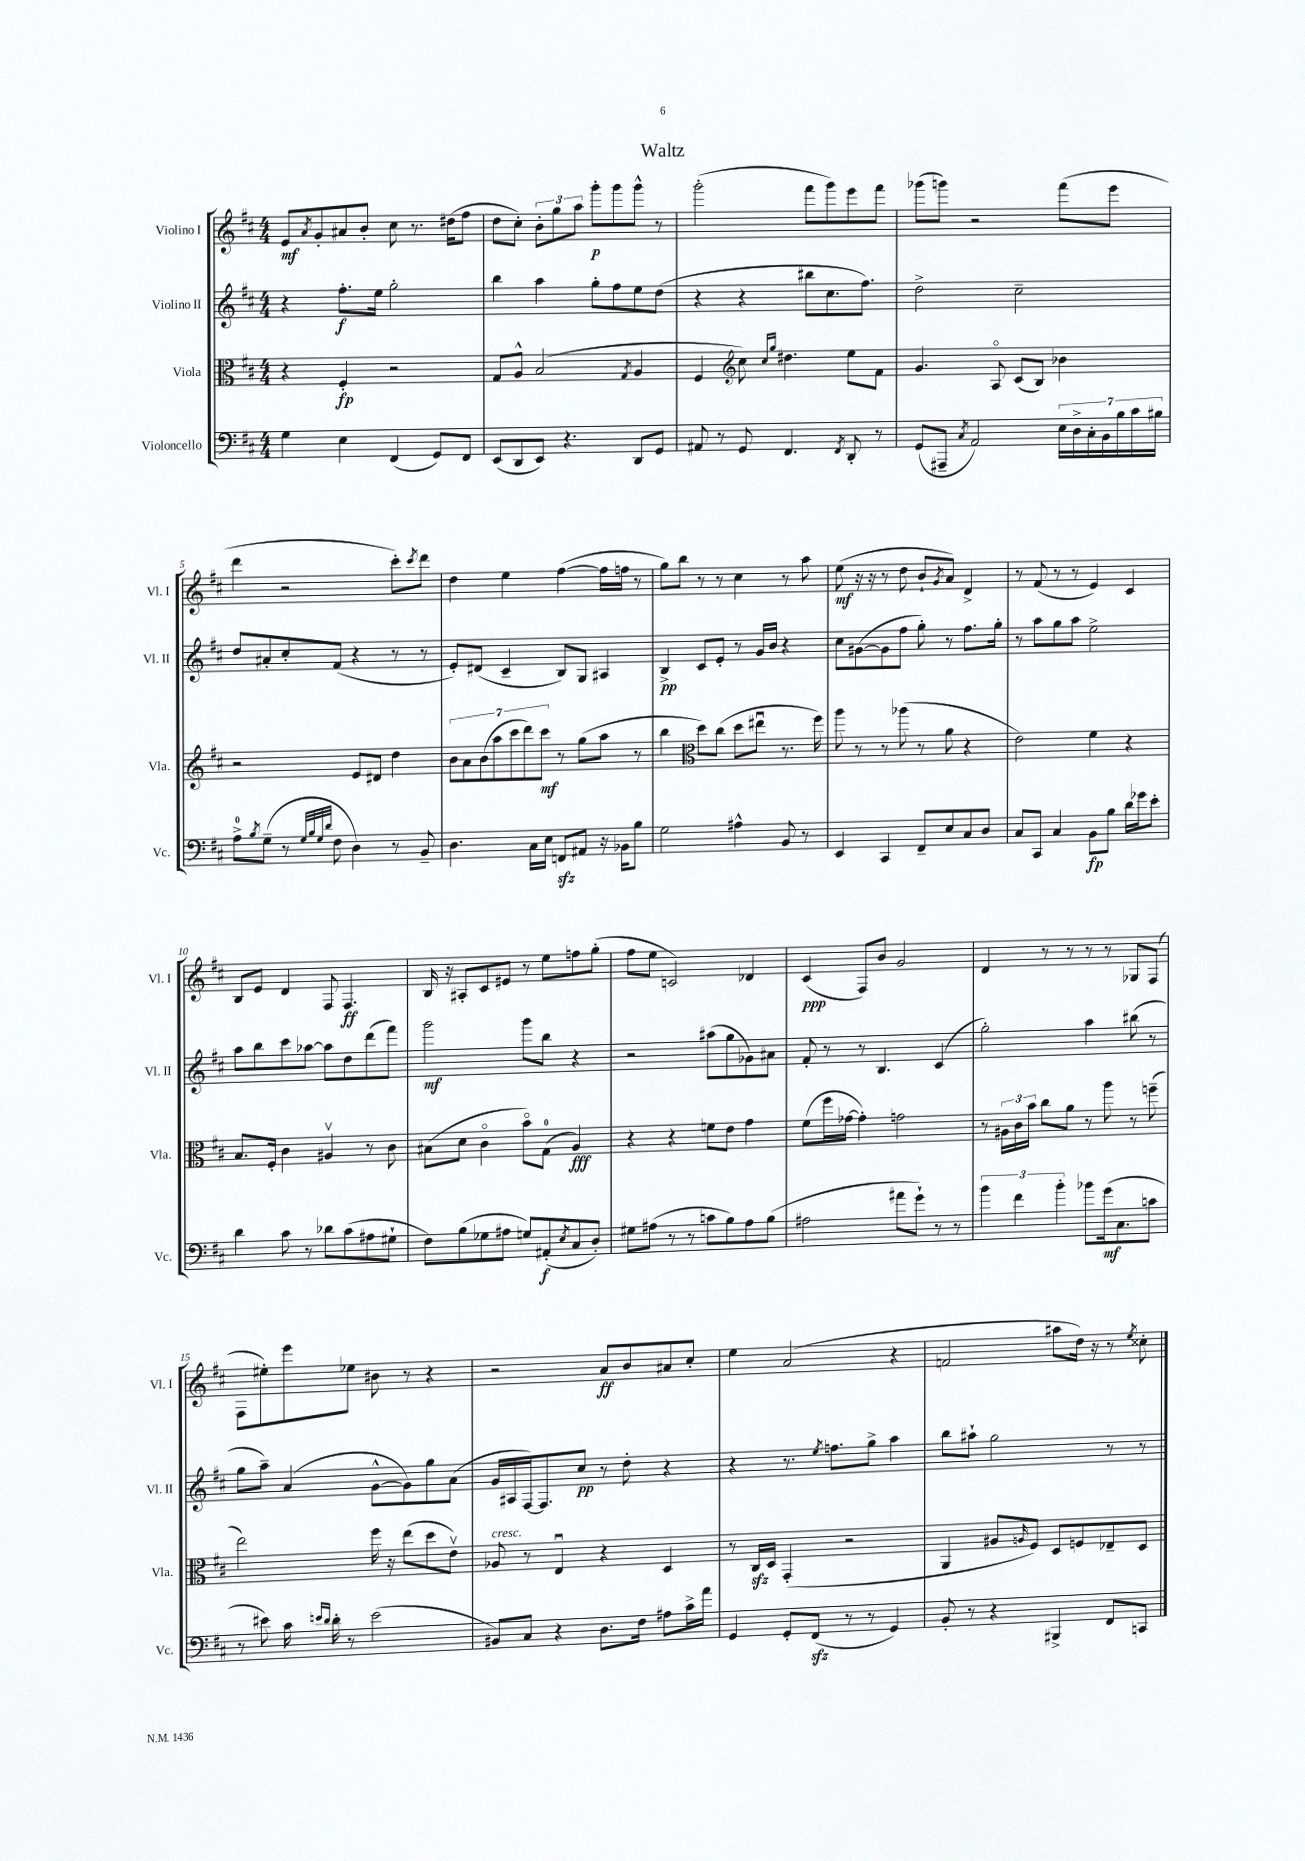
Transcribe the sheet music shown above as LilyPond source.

\header { title = "Waltz" }
<<
\new StaffGroup <<
\new Staff = "s0" \with { instrumentName = "Violino I" shortInstrumentName = "Vl. I" } {
    \clef treble \key d \major \numericTimeSignature \time 4/4
    e'8\mf \acciaccatura { a'8 } g'8-. ais'8 b'8-. cis''8 r8. dis''16( fis''8 |
    d''8 cis''8-.) \tuplet 3/2 { b'8-. g''8 a''8 } g'''8-.\p g'''8 g'''8-^ r8 |
    g'''2-.( fis'''8 g'''8) e'''8 fis'''8 |
    ges'''8( g'''8) r2 fis'''8( e'''8 |
    d'''4 r2 cis'''8-.) \acciaccatura { cis'''8 } d'''8 |
    d''4 e''4 fis''4~( fis''16 f''16 r8 |
    g''8) b''8 r8 r8 cis''4 r8 a''8 |
    e''8\mf( r16 r16 r8 d''8 b'8-! \acciaccatura { g'8 } a'8) d'4-> |
    r8 fis'8( r8 r8 e'4) cis'4 |
    b8 e'8 d'4 fis8 fis4.\ff |
    b16 r16 ais8-. cis'8 eis'8 r8 e''8 f''8 g''8-.( |
    fis''8 e''8 c'2) des'4 |
    cis'4\ppp( fis8) b'8 g'2 |
    d'4 r8 r8 r8 r8 ges8 fis8( |
    fis8 eis''8-.) e'''8 ees''8 bis'8 r8 r4 |
    r2 a'8\ff b'8 ais'8 cis''8-. |
    e''4 a'2( r4 |
    f'2 ais''8 d''16) r16 r8 \acciaccatura { e''8 } cisis''8-. \bar "|." |
}
\new Staff = "s1" \with { instrumentName = "Violino II" shortInstrumentName = "Vl. II" } {
    \clef treble \key d \major \numericTimeSignature \time 4/4
    r4 fis''8.-.\f e''16 g''2-. |
    b''4 a''4 g''8-. fis''8 e''8 d''8( |
    r4 r4 bis''8 cis''8. fis''8.) |
    d''2-> cis''2-- |
    d''8 ais'8-. cis''8-. fis'8( r4 r8 r8 |
    e'8-.) dis'8( cis'4-- b8) g8 ais4 |
    b4->\pp cis'8 e'8-. r8 g'16 b'16 r4 |
    cis''8 gis'8~( gis'8 fis''8 g''8-.) r8 fis''8. g''16-. |
    r8 a''8 g''8 a''8 e''2-> |
    a''8 b''8 cis'''8 aes''8~ aes''8 d''8 d'''8( fis'''8) |
    g'''2\mf g'''8 b''8 r4 |
    r2 ais''8( g''8 ges'8) ais'8 |
    fis'8-. r8 r8 b4. cis'4( |
    g''2-.) a''4 bis''8( r8 |
    g''8 a''8--) a'4( g'8~-^ g'8) g''8 a'8( |
    g'16 ais16 fis16~) fis8. cis''8\pp r8 d''8-. r4 |
    r4 r8. \acciaccatura { e''8 } f''8. g''8-> a''4 |
    b''8 ais''8-! g''2 r8 r8 \bar "|." |
}
\new Staff = "s2" \with { instrumentName = "Viola" shortInstrumentName = "Vla." } {
    \clef alto \key d \major \numericTimeSignature \time 4/4
    r4 fis4-.\fp r2 |
    g8 a8-^ b2( \acciaccatura { g8 } a4 |
    fis4 \clef treble cis''8) \grace { cis''16 g''16 } dis''4. e''8 fis'8 |
    g'4. a8\flageolet cis'8( b8) bes'4 |
    r2 e'8 dis'8 d''4 |
    \tuplet 7/4 { b'8 a'8 b'8( a''8 cis'''8 d'''8) cis'''8\mf } r8 g''8( a''8 r8 |
    b''4 \clef alto d''8) cis''8( d''8 eis''8\downbow r8. fis''16) |
    a''8 r8 r8 aes''8( r8 a'8 r4 |
    e'2) fis'4 r4 |
    b8. fis16-. cis'4 ais4\upbow r8 cis'8 |
    bis8( d'8 cis'4\flageolet b'8\flageolet) g8-0( a4\fff) |
    r4 r4 f'8 e'8 g'4 |
    fis'8( fis''16 ges'16~ ges'4-.) g'2 |
    r8 \tuplet 3/2 { ais16 cis'16 b'16 } cis''8 a'8 r8 a''8 r8 f''8--( |
    e''2) fis''16 r16 e''8( d''8 e'8\upbow) |
    aes8^\markup { \italic "cresc." } r8 e4\downbow r4 d4 |
    r8 cis16\sfz d16 g,4-.( r2 |
    a,4 ais8 \grace { a16 } fis8) d8 f8 ees8-- d8 \bar "|." |
}
\new Staff = "s3" \with { instrumentName = "Violoncello" shortInstrumentName = "Vc." } {
    \clef bass \key d \major \numericTimeSignature \time 4/4
    g4 e4 fis,4( g,8) fis,8 |
    e,8( d,8 e,8) r4. d,8 g,8 |
    ais,8 r8 g,8 fis,4. \acciaccatura { fis,8 } d,8-. r8 |
    g,8( ais,,8-- \acciaccatura { cis8 } a,2) \tuplet 7/4 { e16 d16-> cis16-. b,16 b16 cis'16 bis16 } |
    a8-0-> \acciaccatura { b8 } g8--( r8 \grace { g32 b32 g32 d'32 } fis8 d4) r8 b,8-- |
    d4. cis16 e16 f,8\sfz ais,8 r16 bes,16 b8 |
    g2 ais4-^ b,8 r8 |
    e,4 cis,4 fis,8-- e8 cis8 d8 |
    cis8 cis,8 cis4 b,8\fp b8 d'16 ges'16 e'8-. |
    d'4 cis'8 r8 des'8 cis'8( ais8 gis8-! |
    fis8) b8( ges8 ais8 g8) ais,8-.\f( \acciaccatura { e8 } cis8 d8-.) |
    gis8 ais8( r8 r8 c'8 b8) ais8 b8( |
    ais2 ais'8 g'8-!) r8 r8 |
    \tuplet 3/2 { b'4 fis'4 b'4-. } bes'8 g'16\mf( cis8. c'8 |
    r8 eis'8) cis'16 \grace { e'16 d'16 } d'16-. r8 e'2( |
    bis,8) cis8 r4 d8. fis16 ais8 cis'16-> a'16 |
    g,4 g,8-. fis,8\sfz( r8 r8 g,4) |
    b,8-. r8 r4 bis,,4-> fis,8 c,8 \bar "|." |
}
>>
>>
